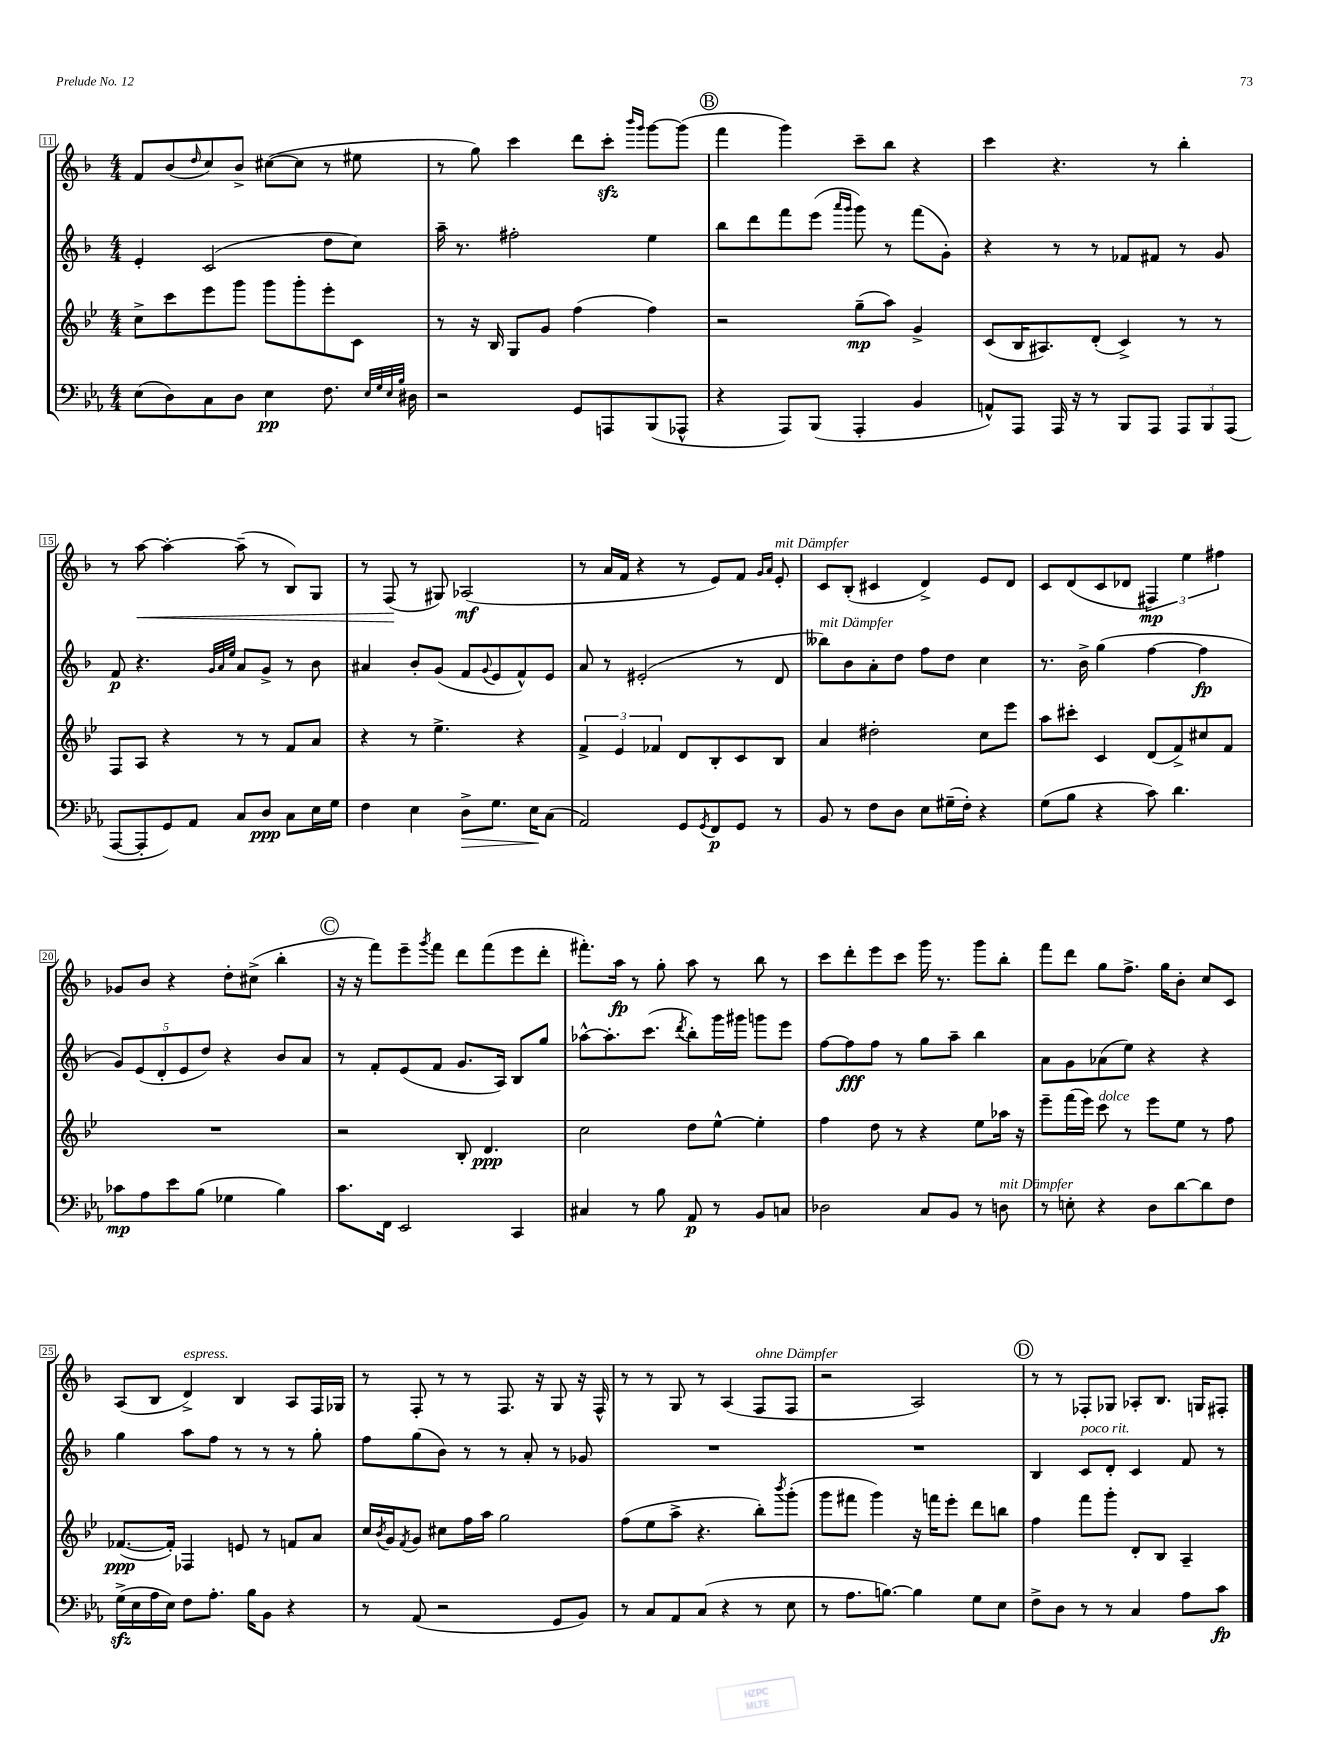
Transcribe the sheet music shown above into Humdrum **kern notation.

**kern	**kern	**kern	**kern
*staff4	*staff3	*staff2	*staff1
*clefF4	*clefG2	*clefG2	*clefG2
*k[b-e-a-]	*k[b-e-]	*k[b-]	*k[b-]
*M4/4	*M4/4	*M4/4	*M4/4
(8E-	8cc^	4e'	8f
8D)	8ccc	.	(8b-
.	.	.	16qqdd
8C	8eee-	(2c	8cc)
8D	8ggg	.	8b-^
4E-	8ggg	.	([8cc#
.	8ggg'	.	8cc#]
8.F	8eee-'	8dd	8r
.	8c	8cc)	8ee#
32qqE-	.	.	.
32qqG	.	.	.
32qqE-	.	.	.
32qqB-	.	.	.
16D#	.	.	.
=	=	=	=
2r	8r	16aa~	8r
.	.	8.r	.
.	16r	.	8gg)
.	16B-	.	.
.	8G	2ff#'	4ccc
.	8g	.	.
8GG	(4ff	.	8ddd
8AAA	.	.	8ccc'
.	.	.	16qqbbb-
.	.	.	16qqggg
(8BBB-	4ff)	4ee	[8ggg
8AAA-^^	.	.	(8ggg]
=	=	=	=
4r	2r	8bb-	4fff
.	.	8ddd	.
8AAA-)	.	8fff	4ggg)
(8BBB-	.	(8eee	.
.	.	16qqaaa	.
.	.	16qqggg	.
4AAA-'	(8gg~	8ggg)	8ccc~
.	8aa)	8r	8bb-
4BB-	4g^	(8fff	4r
.	.	8g')	.
=	=	=	=
8AA^^)	(8c	4r	4ccc
8AAA-	16B-	.	.
.	8.A#)	.	.
16AAA-	.	8r	4.r
16r	.	.	.
8r	(8d'	8r	.
8BBB-	4c^)	8f-	.
8AAA-	.	8f#	8r
12AAA-	8r	8r	4bb-'
12BBB-	.	.	.
.	8r	8g	.
(12AAA-	.	.	.
=	=	=	=
[8AAA-	8F	8f	8r
8AAA-']	8A	4.r	[8aa
8GG)	4r	.	4aa'_
8AA-	.	.	.
.	.	32qqg	.
.	.	32qqa	.
.	.	32qqee	.
8C	8r	8a	(8aa~]
8D	8r	8g^	8r
8C	8f	8r	8B-)
16E-	8a	8b-	8G
16G	.	.	.
=	=	=	=
4F	4r	4a#	8r
.	.	.	(8F
4E-	8r	8b-'	8r
.	4.ee-^	(8g	8G#)
8D^	.	8f	(2A-
.	.	8qqg	.
8.G	.	8e	.
.	4r	8f^^)	.
16E-	.	.	.
(8C	.	8e	.
=	=	=	=
2AA-)	6f^	8a	8r
.	.	8r	16a
.	6e-	.	.
.	.	.	16f
.	.	(2e#'	4r
.	6f-	.	.
8GG	8d	.	8r
8qGG	.	.	.
8FF	8B-'	.	8e)
8GG	8c	8r	8f
.	.	.	16qqg
.	.	.	16qqa
8r	8B-	8d	8e'
=	=	=	=
8BB-	4a	8bb--)	8c
8r	.	8b-	(8B-'
8F	2dd#'	8a'	4c#
8D	.	8dd	.
8E-	.	8ff	4d^)
(16G#~	.	8dd	.
16F')	.	.	.
4r	8cc	4cc	8e
.	8eee-	.	8d
=	=	=	=
(8G	8aa	8.r	8c
8B-	8ccc#'	.	(8d
.	.	16b-^	.
4r	4c	(4gg	8c
.	.	.	8d-
8c)	(8d	[4ff	6F#)
4.d	8f^)	.	.
.	.	.	6ee
.	8cc#	4ff]	.
.	.	.	6ff#
.	8f	.	.
=	=	=	=
8c-	1r	10g)	8g-
.	.	(10e	.
8A-	.	.	8b-
.	.	10d'	.
8e-	.	.	4r
.	.	10e	.
(8B-	.	.	.
.	.	10dd)	.
4G-	.	4r	8dd'
.	.	.	(8cc#^
4B-)	.	8b-	4bb-'
.	.	8a	.
=	=	=	=
8.c	2r	8r	16r
.	.	.	16r
.	.	8f'	8fff)
16FF	.	.	.
2EE-	.	(8e	8eee~
.	.	.	8qggg
.	.	8f	8fff
.	8B-'	8.g	8ddd
.	4.d	.	(8fff
.	.	16A)	.
4CC	.	8B-	8eee
.	.	8gg	8ddd'
=	=	=	=
4C#	2cc	[8aa-^^	8.fff#')
.	.	8.aa-']	.
.	.	.	16aa
8r	.	.	8r
.	.	(8.ccc	.
8B-	.	.	8gg'
.	.	8qddd	.
8AA-	8dd	8bb-')	8aa
8r	[8ee-^^	16ggg	8r
.	.	16ggg#	.
8BB-	4ee-']	8ggg	8bb-
8C	.	8eee	8r
=	=	=	=
2D-	4ff	[8ff	8ccc
.	.	8ff]	8ddd'
.	8dd	8ff	8eee
.	8r	8r	8ccc
8C	4r	8gg	16ggg
.	.	.	8.r
8BB-	.	8aa~	.
8r	8ee-	4bb-	8ggg
8D	16aa-	.	8bb-'
.	16r	.	.
=	=	=	=
8r	8eee-~	8a	8fff
8E'	(16fff	8g	8ddd
.	16eee-)	.	.
4r	8ccc	(8a-	8gg
.	8r	8ee)	8.ff^
8D	8eee-	4r	.
.	.	.	16gg
[8d	8ee-	.	8b-'
8d]	8r	4r	8cc
8F	8ff	.	8c
=	=	=	=
(16G^	([8.f-	4gg	(8A
16E-	.	.	.
16A-	.	.	8B-
16E-)	16f-'])	.	.
8F	4F-	8aa	4d^)
8.A-'	.	8ff	.
.	8e	8r	4B-
16B-	.	.	.
8BB-	8r	8r	.
4r	8f	8r	8A
.	8a	8gg'	16F
.	.	.	16G-
=	=	=	=
8r	16cc	8ff	8r
.	8qb-	.	.
.	16g	.	.
.	8qf	.	.
(8AA-	8g	(8gg	8F'
2r	8cc#	8b-)	8r
.	16ff	8r	8r
.	16aa	.	.
.	2gg	8r	8.F
.	.	8a'	.
.	.	.	16r
8GG	.	8r	8G
8BB-)	.	8g-	16r
.	.	.	16F^^
=	=	=	=
8r	(8ff	1r	8r
8C	8ee-	.	8r
8AA-	8aa^	.	8G
(8C	4.r	.	8r
4r	.	.	(4A
8r	8bb-')	.	8F
.	8qbbb-	.	.
8E-	(8ggg'	.	8F
=	=	=	=
8r	8ggg	1r	2r
8.A-	8fff#	.	.
.	4ggg)	.	.
[8.B)	.	.	.
4B]	16r	.	2A)
.	16fff	.	.
.	8eee-'	.	.
8G	8ddd	.	.
8E-	8bb	.	.
=	=	=	=
8F^	4ff	4B-	8r
8D	.	.	8r
8r	8fff	8c	8F-'
8r	8ggg'	8d'	8G-
4C	8d'	4c	8A-'
.	8B-	.	8.B-
8A-	4A~	8f	.
.	.	.	16G
8c	.	8r	8F#'
==	==	==	==
*-	*-	*-	*-
